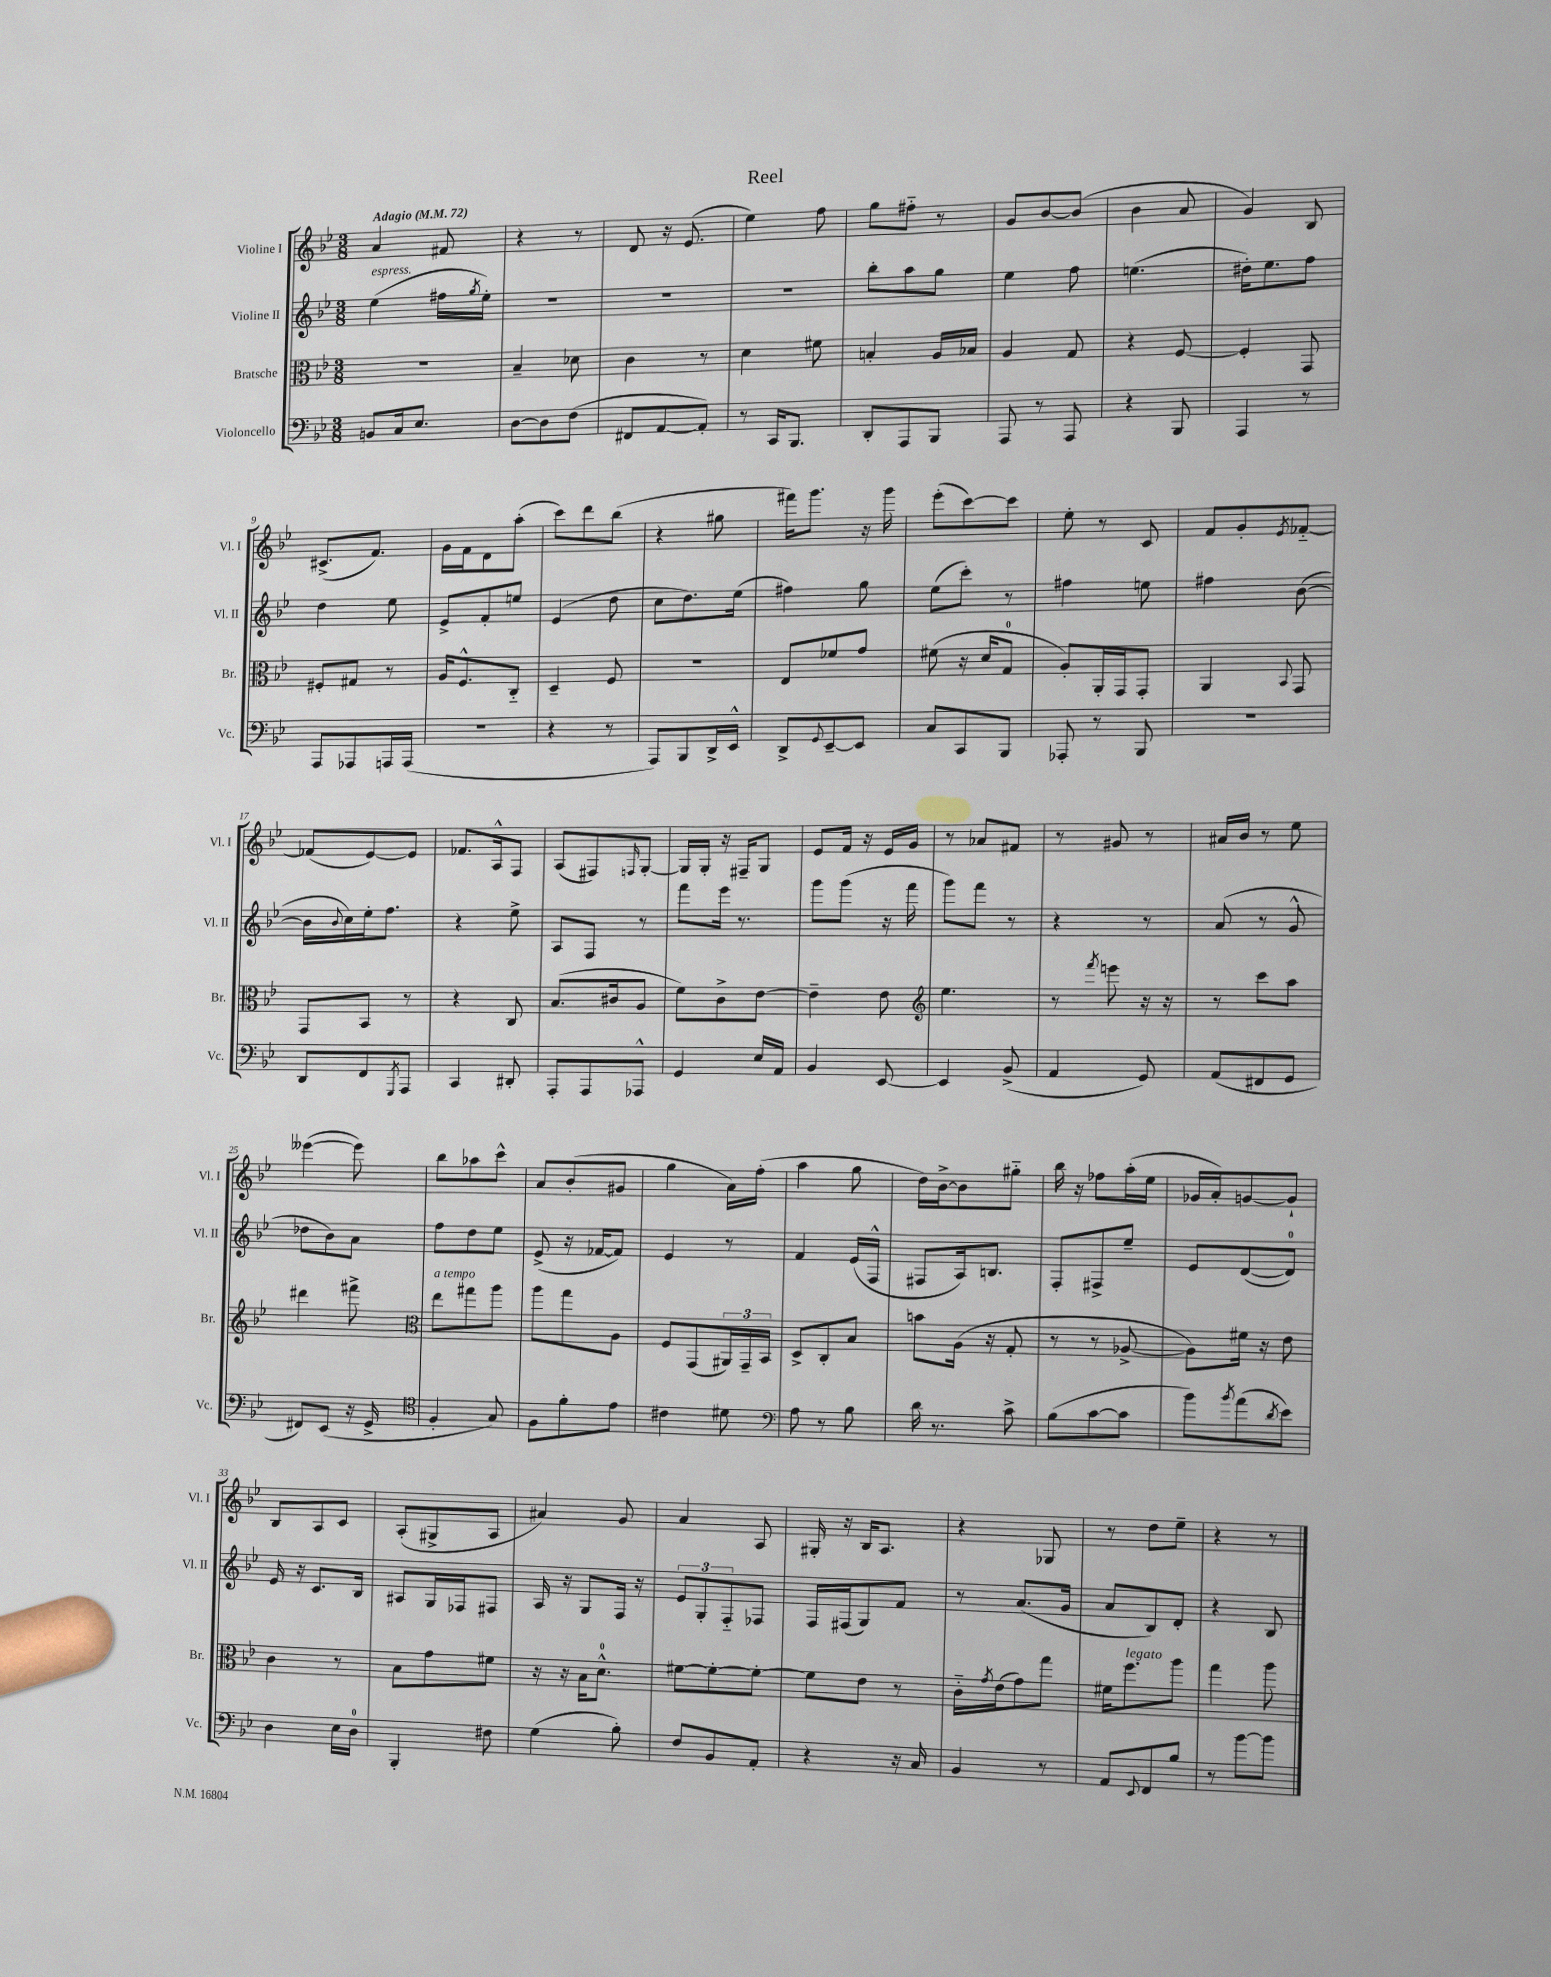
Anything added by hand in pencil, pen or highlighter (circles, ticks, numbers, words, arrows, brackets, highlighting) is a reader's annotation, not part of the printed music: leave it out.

**kern	**kern	**kern	**kern
*part4	*part3	*part2	*part1
*staff4	*staff3	*staff2	*staff1
*I"Violoncello	*I"Bratsche	*I"Violine II	*I"Violine I
*I'Vc.	*I'Br.	*I'Vl. II	*I'Vl. I
*clefF4	*clefC3	*clefG2	*clefG2
*k[b-e-]	*k[b-e-]	*k[b-e-]	*k[b-e-]
*M3/8	*M3/8	*M3/8	*M3/8
*MM72	*MM72	*MM72	*MM72
=1	=1	=1	=1
!	!	!	!LO:TX:a:B:t=Adagio
!	!	!LO:TX:a:i:t=espress.	!
8BBn/L	4.r	(4ee-\	4a/
16C/k	.	.	.
8.E-/J	.	.	.
.	.	16ff#X\LL	8f#X/
.	.	8qgg/	.
.	.	16ee-'\JJ)	.
=2	=2	=2	=2
[8D\L	4B-~/	4.r	4r
8D\]	.	.	.
(8F\J	8d-X\	.	8r
=3	=3	=3	=3
8FF#X/L	4c\	4.r	8d/
[8AA/	.	.	16r
.	.	.	(8.e-/
8AA'/J])	8r	.	.
=4	=4	=4	=4
8r	4d\	4.r	4ee-\)
16CC/KL	.	.	.
8.BBB-/J	.	.	.
.	8f#X\	.	8ff\
=5	=5	=5	=5
8DD'/L	4Bn'/	8bb-'\L	8gg\L
8AAA/	.	8aa\	8ff#X\J
8BBB-/J	16A/LL	8gg\J	8r
.	16B-X/JJ	.	.
=6	=6	=6	=6
8AAA/	4A/	4ee-\	8g/L
8r	.	.	[8b-/
8AAA/	8G/	8ff\	(8b-/J]
=7	=7	=7	=7
4r	4r	(4.een\	4b-\
8BBB-/	[8F/	.	8a/
=8	=8	=8	=8
4AAA/	4F'/]	16dd#X'\KL)	4g/)
.	.	8.ee-\	.
8r	8GG/	8ff\J	8B-/
!!LO:LB:g=z
=9	=9	=9	=9
8AAA/L	8F#X'/L	4dd\	(8.c#X^/L
8AAA-X/	8G#X/J	.	.
.	.	.	8.f/J)
16AAAn/L	8r	8ee-\	.
(16AAA/JJ	.	.	.
=10	=10	=10	=10
4.r	16A/KL	8e-^/L	16g\LL
.	8.F^^/	.	16f\J
.	.	8f'/	8d\
.	8C/J	8een/J	(8aa'\J
=11	=11	=11	=11
4r	4D~/	(4e-/	8ccc\L)
.	.	.	8ddd\
8r	8F/	8dd\	(8bb-\J
=12	=12	=12	=12
8AAA/L)	4.r	8cc\L	4r
8BBB-/	.	8.dd\)	.
16DD^/L	.	.	8gg#X\
16EE-^^/JJ	.	(16ee-\Jk	.
=13	=13	=13	=13
8DD^/L	8E-/L	4ff#X\)	16fff#X\KL)
.	.	.	8.ggg\J
8qqGG/	.	.	.
[8EE-~/	8f-X/	.	.
8EE-/J]	8g/J	8gg\	16r
.	.	.	16ggg\
=14	=14	=14	=14
8C/L	(8f#X\	(8ee-\L	(8eee-'\L
8CC/	16r	8ccc'\J)	[8ccc\)
.	16d/KL	.	.
8BBB-/J	8G/J	8r	8ccc\J]
=15	=15	=15	=15
8AAA-X'/	8A'/L)	4ff#X\	8ee-'\
8r	16AA'/L	.	8r
.	16GG/J	.	.
8BBB-/	8GG'/J	8een\	8c/
=16	=16	=16	=16
4.r	4AA/	4ff#X\	8f/L
.	.	.	8g'/
.	8qqBB-/	.	8qe-/
.	8GG/	([8b-\	[8f-X/J
!!LO:LB:g=z
=17	=17	=17	=17
8DD/L	8GG/L	16b-\LL]	(8f-X/L]
.	.	8qqb-/	.
.	.	16cc\)	.
8FF/	8BB-/J	16ee-'\J	[8e-/)
.	.	8.ff\J	.
8qGGG/	.	.	.
8AAA/J	8r	.	8e-/J]
=18	=18	=18	=18
4CC/	4r	4r	8.f-X/L
.	.	.	16A^^/k
8DD#X'/	8C/	8ee-^\	8F/J
=19	=19	=19	=19
8AAA'/L	(8.B-/L	8A/L	(8A/L
8AAA/	.	8F/J	8F#X/)
.	16c#X/k	.	.
.	.	.	16qqFn/
8AAA-X^^/J	8A/J	8r	[8G'/J
=20	=20	=20	=20
4GG/	8f\L)	8fff\L	16G/LL]
.	.	.	16G'/JJ
.	8c^\	16eee-\Jk	16r
.	.	8.r	16F#X~/KL
16E-/LL	[8e-\J	.	8G/J
16AA/JJ	.	.	.
=21	=21	=21	=21
4BB-/	4e-~\]	8ggg\L	8e-/L
.	.	(8ggg\J	16f/Jk
.	.	.	16r
[8EE-/	8e-\	16r	16e-/LL
.	.	16fff\	16g/JJ
=22	=22	=22	=22
*	*clefG2	*	*
4EE-/]	4.ee-\	8ggg\L)	8r
.	.	8fff\J	8a-X/L
(8BB-^/	.	8r	8f#X/J
=23	=23	=23	=23
4AA/	8r	4r	8r
.	8qfff/	.	.
.	8eeen\	.	8g#X/
8GG/)	16r	8r	8r
.	16r	.	.
=24	=24	=24	=24
(8AA/L	8r	(8a/	16a#X/LL
.	.	.	16b-/JJ
8FF#X/	8ccc\L	8r	8r
8GG/J	8aa\J	8g^^/	8ee-\
!!LO:LB:g=z
=25	=25	=25	=25
8FF#X/L)	4ddd#X\	8dd-X\L	([4eee--X\
(8EE-/J	.	8b-\)	.
16r	8fff#X^\	8a\J	8eee--\])
16GG^/	.	.	.
=26	=26	=26	=26
*clefC4	*clefC3	*	*
!	!LO:TX:a:i:t=a tempo	!	!
4F'/	8ee-\L	8ff\L	8bb-\L
.	8gg#X\	8dd\	8aa-X\
8G/)	8aa\J	8ee-\J	8ccc^^\J
=27	=27	=27	=27
8F\L	8aa\L	(8e-^/	8a/L
8f'\	8gg\	16r	(8b-'/
.	.	[16f-X/KL	.
8e-\J	8A\J	8f-/J])	8g#X/J
=28	=28	=28	=28
4c#X\	8F/L	4e-/	4gg\
.	(8GG/	.	.
8d#X\	24AA#X/L)	8r	16a\LL)
.	24GG~/	.	.
.	.	.	(16ff'\JJ
.	24BB-/JJ	.	.
=29	=29	=29	=29
*clefF4	*	*	*
8A\	8D^/L	4f/	4aa\
8r	8C'/	.	.
8B-\	8B-/J	(16e-/LL	8gg\
.	.	16F^^/JJ	.
=30	=30	=30	=30
16d\	8bn\L	8F#X/L	16dd\LL)
8.r	.	.	[16b-^\J
.	(16A\Jk	16A/k)	8b-\]
.	16r	8.Bn/J	.
8c^\	8G'/	.	8gg#X\J
=31	=31	=31	=31
(8B-\L	8r	8F'/L	16bb-\
.	.	.	16r
[8c\	8r	8F#X^/	8ff-X\L
8c\J]	[8A-X^/	8ee-~/J	(16aa'\L
.	.	.	16ee-\JJ
=32	=32	=32	=32
8b-\L)	8A-\L])	8e-/L	16g-X/LL
.	.	.	16a'/J)
8qb-/	.	.	.
(8a\	16f#X\Jk	([8d/	[8gn/
.	16r	.	.
8qd/	.	.	.
8e-\J)	8e-\	8d/J])	8g`/J]
!!LO:LB:g=z
=33	=33	=33	=33
4D\	4c\	16e-/	8B-/L
.	.	16r	.
.	.	8.c/L	8A/
16E-\LL	8r	.	8c/J
16D\JJ	.	16B-/Jk	.
=34	=34	=34	=34
4BBB-'/	8B-\L	8A#X/L	(8A'/L
.	8g\	16G/L	8G#X^/
.	.	16F-X/J	.
8F#X\	8f#X\J	8F#X/J	8A/J
=35	=35	=35	=35
(4G\	16r	16A/	4a#X/)
.	16r	16r	.
.	16B-\KL	8G/L	.
.	8.d^^\J	.	.
8B-'\)	.	16F/Jk	8g/
.	.	16r	.
=36	=36	=36	=36
8F/L	[8f#X\L	12e-/L	4a/
.	.	12G'/	.
8BB-/	8f#'\_	.	.
.	.	12F/	.
8AA'/J	8f#'\J_	8F-X/J	8A/
=37	=37	=37	=37
4r	8f#\L]	16F/LL	16G#X'/
.	.	(16F#X/J	16r
.	8e-\J	8G/)	16B-/KL
.	.	.	8.A/J
16r	8r	8f/J	.
16C/	.	.	.
=38	=38	=38	=38
4BB-/	16c\LL	8r	4r
.	8qg/	.	.
.	(16e-\J	.	.
.	8g\)	(8.a/L	.
8r	8gg\J	.	8G-X/
.	.	16g/Jk	.
=39	=39	=39	=39
8AA/L	16f#X\KL	8a/L	8r
!	!LO:TX:a:i:t=legato	!	!
.	8.ff\	.	.
8qqEE-/	.	.	.
8FF/	.	8B-/)	8dd\L
8B-/J	8aa\J	8d'/J	8ee-~\J
=40	=40	=40	=40
8r	4gg\	4r	4r
[8b-\L	.	.	.
8b-\J]	8aa\	8B-/	8r
==	==	==	==
*-	*-	*-	*-
